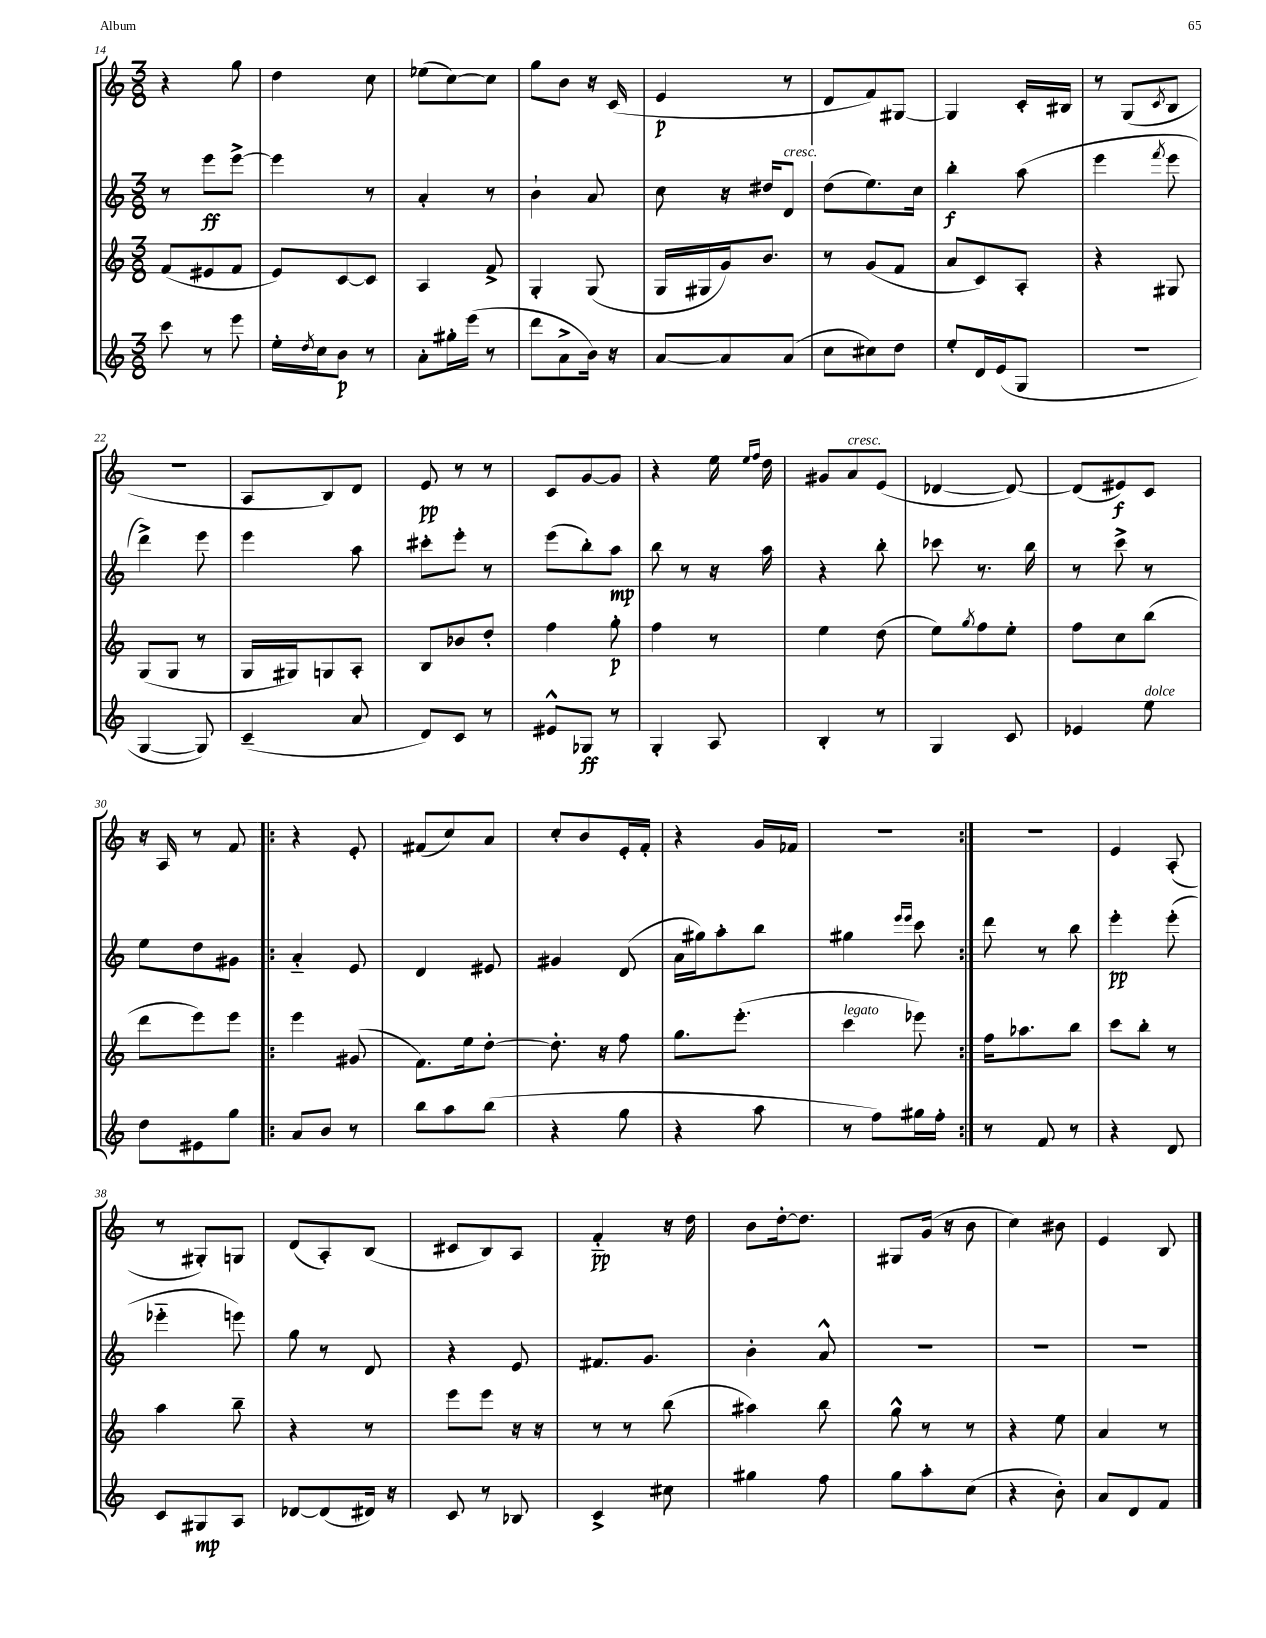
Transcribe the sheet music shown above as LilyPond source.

<<
\new StaffGroup <<
\new Staff = "s0" {
    \clef treble \key c \major \numericTimeSignature \time 3/8
    r4 g''8 |
    d''4 c''8 |
    ees''8( c''8~) c''8 |
    g''8 b'8 r16 c'16( |
    e'4\p r8 |
    d'8 f'8) gis8~ |
    gis4 c'16-. bis16 |
    r8 g8( \acciaccatura { c'8 } b8 |
    R4. |
    a8 b8) d'8 |
    e'8\pp r8 r8 |
    c'8 g'8~ g'8 |
    r4 e''16 \grace { e''16 f''16 } d''16 |
    gis'8 a'8^\markup { \italic "cresc." } e'8( |
    des'4~ des'8~) |
    des'8( eis'8\f) c'8 |
    r16 a16 r8 f'8 |
    \repeat volta 2 { r4 e'8-. |
    fis'8( c''8) a'8 |
    c''8-. b'8 e'16-. f'16-. |
    r4 g'16 fes'16 |
    R4. | }
    R4. |
    e'4 a8-.( |
    r8 gis8-.) g8 |
    d'8( a8-.) b8( |
    cis'8 b8) a8 |
    f'4-_\pp r16 d''16 |
    b'8 d''16~-. d''8. |
    gis8 g'16( r16 b'8 |
    c''4) bis'8 |
    e'4 b8 \bar "|." |
}
\new Staff = "s1" {
    \clef treble \key c \major \numericTimeSignature \time 3/8
    r8 e'''8\ff e'''8~-> |
    e'''4 r8 |
    a'4-. r8 |
    b'4-! a'8 |
    c''8 r16 dis''16 d'8^\markup { \italic "cresc." } |
    d''8( e''8.) c''16 |
    b''4-.\f a''8( |
    e'''4 \acciaccatura { f'''8 } e'''8 |
    d'''4->) e'''8 |
    e'''4 a''8 |
    cis'''8-. e'''8-. r8 |
    e'''8( b''8-.) a''8\mp |
    b''8 r8 r16 a''16 |
    r4 b''8-. |
    ces'''8 r8. b''16 |
    r8 c'''8-> r8 |
    e''8 d''8 gis'8 |
    \repeat volta 2 { a'4-_ e'8 |
    d'4 eis'8 |
    gis'4 d'8( |
    a'16 gis''16) a''8-. b''8 |
    gis''4 \grace { e'''16 e'''16 } c'''8 | }
    d'''8 r8 b''8 |
    e'''4-.\pp e'''8-.( |
    ees'''4-_ e'''8) |
    g''8 r8 d'8 |
    r4 e'8 |
    fis'8. g'8. |
    b'4-. a'8-^ |
    R4. |
    R4. |
    R4. \bar "|." |
}
\new Staff = "s2" {
    \clef treble \key c \major \numericTimeSignature \time 3/8
    f'8( eis'8 f'8 |
    e'8) c'8~ c'8 |
    a4 f'8-> |
    g4-. g8( |
    g16 gis16 g'16) b'8. |
    r8 g'8( f'8 |
    a'8 c'8) a8-. |
    r4 gis8 |
    g8( g8 r8 |
    g16 gis16) g8 a8-. |
    b8 bes'8 d''8-. |
    f''4 g''8-.\p |
    f''4 r8 |
    e''4 d''8( |
    e''8) \acciaccatura { g''8 } f''8 e''8-. |
    f''8 c''8 b''8( |
    d'''8 e'''8) e'''8 |
    \repeat volta 2 { e'''4 gis'8( |
    f'8.) e''16 d''8~-. |
    d''8.-. r16 f''8 |
    g''8. e'''8.-.( |
    c'''4^\markup { \italic "legato" } ees'''8) | }
    f''16 aes''8. b''8 |
    c'''8 b''8-. r8 |
    a''4 b''8-- |
    r4 r8 |
    e'''8 e'''8 r16 r16 |
    r8 r8 b''8( |
    ais''4) b''8 |
    g''8-^ r8 r8 |
    r4 e''8 |
    a'4 r8 \bar "|." |
}
\new Staff = "s3" {
    \clef treble \key c \major \numericTimeSignature \time 3/8
    c'''8 r8 e'''8 |
    e''16-. \acciaccatura { d''8 } c''16 b'8\p r8 |
    a'8-. gis''16-. e'''16( r8 |
    d'''8 a'8-> b'16) r16 |
    a'8~ a'8 a'8( |
    c''8 cis''8) d''8 |
    e''8-. d'16 e'16( g8 |
    r4. |
    g4~ g8) |
    c'4--( a'8 |
    d'8) c'8 r8 |
    eis'8-^ ges8\ff r8 |
    g4-. a8 |
    b4-. r8 |
    g4 c'8 |
    ees'4 e''8^\markup { \italic "dolce" } |
    d''8 eis'8 g''8 |
    \repeat volta 2 { a'8 b'8 r8 |
    b''8 a''8 b''8( |
    r4 g''8 |
    r4 a''8 |
    r8 f''8) gis''16 f''16-. | }
    r8 f'8 r8 |
    r4 d'8 |
    c'8 gis8\mp a8 |
    des'8~ des'8( dis'16) r16 |
    c'8 r8 bes8 |
    c'4-> cis''8 |
    gis''4 f''8 |
    g''8 a''8-. c''8( |
    r4 b'8-.) |
    a'8 d'8 f'8 \bar "|." |
}
>>
>>
\layout { \context { \Score currentBarNumber = #14 } }
